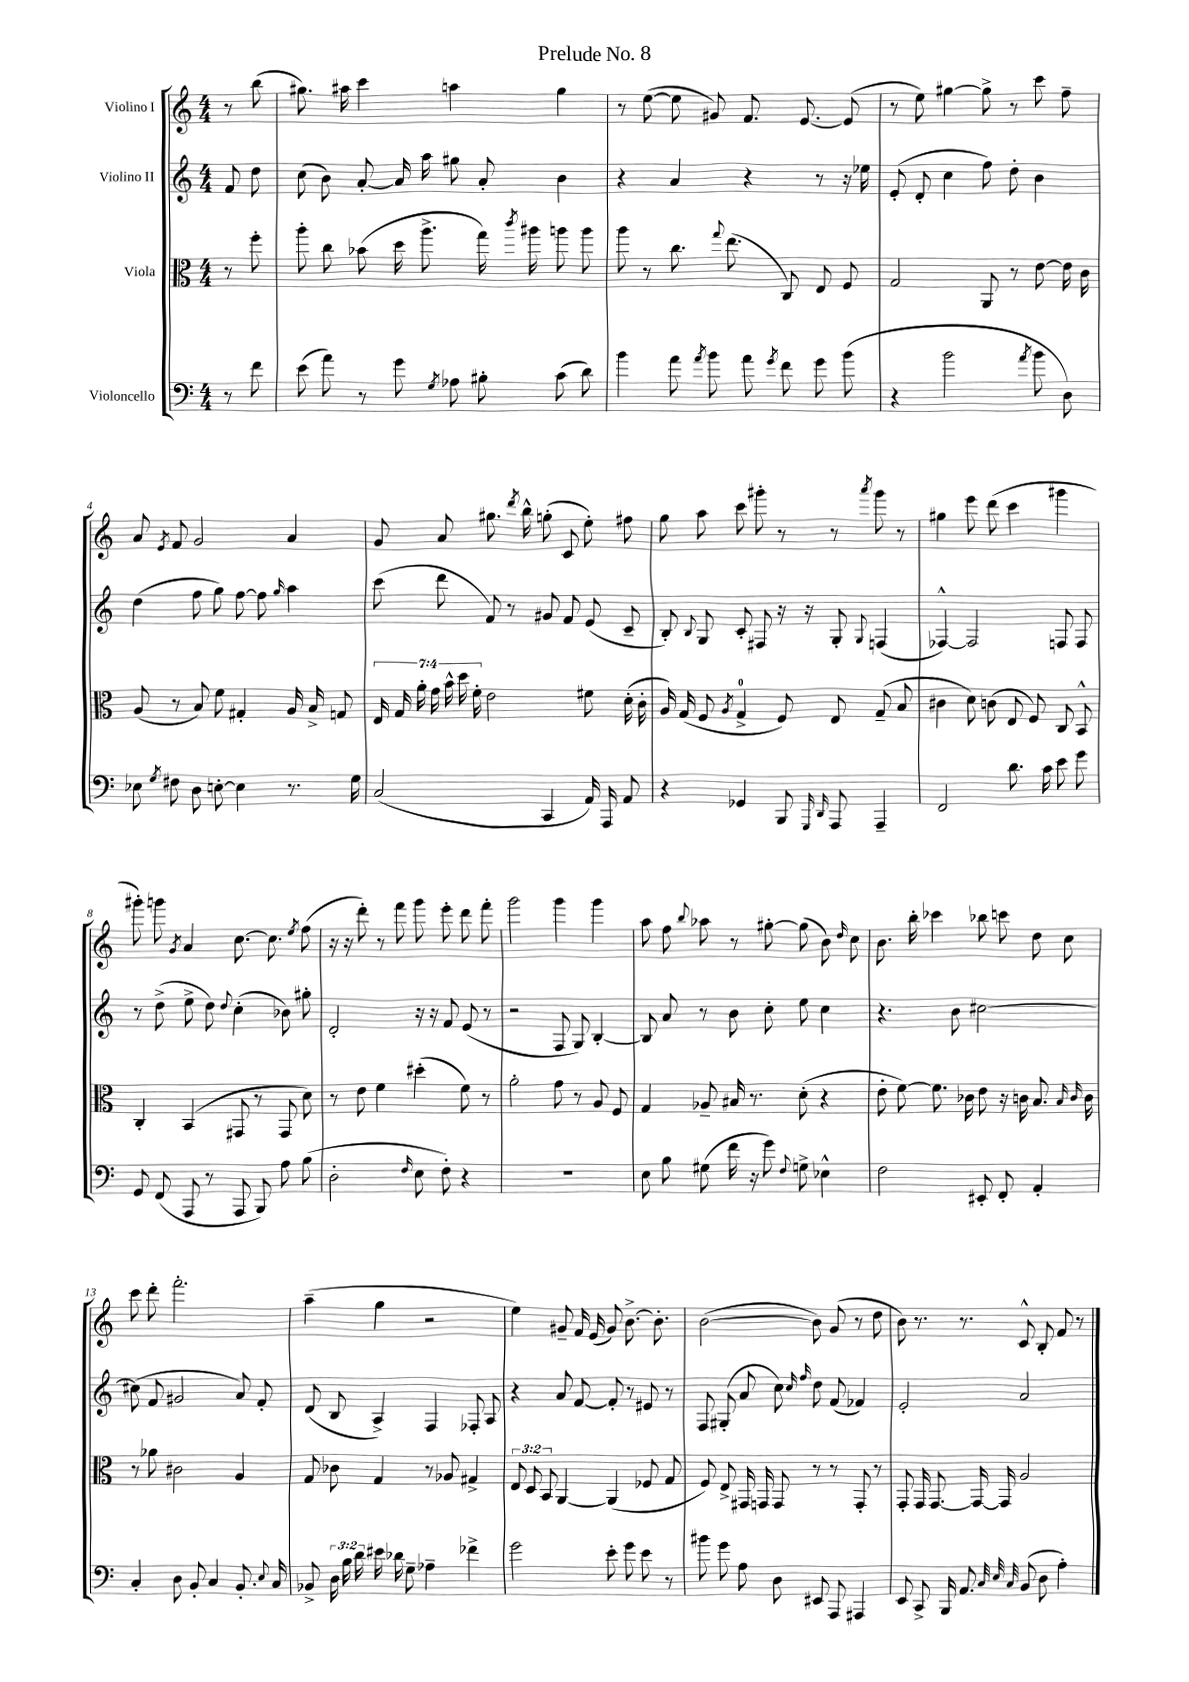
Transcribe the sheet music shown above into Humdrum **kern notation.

**kern	**kern	**kern	**kern
*staff4	*staff3	*staff2	*staff1
*clefF4	*clefC3	*clefG2	*clefG2
*k[]	*k[]	*k[]	*k[]
*M4/4	*M4/4	*M4/4	*M4/4
8r	8r	8f	8r
8f	8ff'	8dd	(8bb
=	=	=	=
(8e	8aa'	(8cc	8.gg#)
8a)	8cc	8b)	.
.	.	.	16aa#
8r	(8b-	[8a'	4ccc
8g	16dd	16a]	.
.	8.aa^	16aa	.
8qG	.	.	.
8A-	.	8gg#	4aa
8B#'	16gg)	8a'	.
.	8qccc	.	.
.	16aa#	.	.
(8c	8aa	4b	4gg#
8d)	8aa	.	.
=	=	=	=
4b	8aa	4r	8r
.	8r	.	([8ee
8a	8.cc	4a	8ee]
8qa	.	.	.
8b	.	.	8g#)
.	8qqgg	.	.
.	(8.ee	.	.
8a	.	4r	8.f
8qg	.	.	.
8f	8C)	.	.
.	.	.	[8.e
8g	8E	8r	.
(8b	8F	16r	(8e]
.	.	16ee-	.
=	=	=	=
4r	2G	(8e'	8r
.	.	8d'	8ee)
2b	.	4cc	[4gg#
.	8AA	8ff)	8gg#^]
.	8r	8dd'	8r
8qa	.	.	.
8b	[8e	4b	8ccc
8D)	16e]	.	8ff~
.	16c	.	.
=	=	=	=
8E-	(8A	(4dd	8a
8qG	.	.	8qe
8F#	8r	.	8f
8D	8B)	8ff	2g
[8E'	8f	8gg)	.
4E]	4G#'	[8ff	.
.	.	8ff]	.
.	.	16qqgg	.
8.r	16A	4aa	4a
.	16B^	.	.
.	8G	.	.
16G	.	.	.
=	=	=	=
(2C	28E	(8ccc	8g
.	28G	.	.
.	28a'	.	.
.	28g	.	.
.	.	8ddd	8a
.	28b^^	.	.
.	28dd	.	.
.	28f'	.	.
.	2e	8f)	8.gg#
.	.	8r	.
.	.	.	8qddd
.	.	.	16bb^^
4CC	.	8g#	(8gg'
.	.	8f	8c
16AA)	8f#	(8e	8ee')
16AAA	.	.	.
8AA	(16d'	8c~	8ff#
.	16c'	.	.
=	=	=	=
4r	16A)	8B')	8gg
.	(16G	.	.
.	.	8qqB	.
.	8F	8G	8aa
.	8qA	.	.
4GG-	4G^	8c'	8ccc
.	.	8F#	8ggg#'
8BBB	8F)	16r	8r
.	.	16r	.
16qqGGG	.	.	.
16qqDD	.	.	.
8AAA	8E	8G'	8r
.	.	8qqG	8qaaa
4AAA~	(8G~	(4F	8ggg#
.	8B	.	8r
=	=	=	=
2FF	4c#	[4F-^^)	4gg#
.	8d)	2F-]	8eee
.	(8c	.	(8ddd
8.d	8E	.	4ccc
.	8F)	.	.
16c	.	.	.
8e	8C	8F	4ggg#
8g	8BB^^	8F	.
=	=	=	=
8GG	4C'	8r	8ggg#')
(8FF	.	(8dd^	8ggg
.	.	.	8qg
8AAA	(4BB	8ee^	4a
8r	.	8dd)	.
.	.	8qqdd	.
8AAA	8GG#	(4cc'	[8.cc
8BBB)	8r	.	.
.	.	.	8.cc]
8A	8GG#	8b-)	.
.	.	.	8qee
(8B	8d)	8gg#'	(8ff
=	=	=	=
2D'	8r	2d'	16r
.	.	.	16r
.	8e	.	8ddd')
.	4f	.	8r
.	.	.	8fff
16qqF	.	.	.
8E	(4dd#'	16r	8ggg
.	.	16r	.
8F')	.	8f	8eee'
4r	8f)	(8e	8ddd
.	8r	8r	8fff'
=	=	=	=
1r	2a'	2r	2ggg
.	8g	8F	4ggg
.	8r	8G)	.
.	8A	[4B'	4ggg
.	8F	.	.
=	=	=	=
8E	4G	8B]	8aa
8B	.	8a	8ff
.	.	.	8qqbb
(8G#	8A-~	8r	8aa-
16f	16B#	8b	8r
16r	8.r	.	.
8g)	.	8cc'	[8gg#'
8qqF	.	.	.
8G^	(8d'	8ee	(8gg#]
4E-^^	4r	4cc	8b)
.	.	.	16qqdd
.	.	.	8cc
=	=	=	=
2F	8e'	4.r	8.b
.	[8f)	.	.
.	.	.	16bb'
.	8.f]	.	4ccc-
.	.	8b	.
.	16c-	.	.
8EE#'	8e	[2cc#	8bb-
8FF'	16r	.	8ccc
.	16c	.	.
4AA'	8.B	.	8dd
.	.	.	8cc
.	16qqB	.	.
.	16qqc	.	.
.	16c	.	.
=	=	=	=
4C'	8r	(8cc#]	8ccc
.	8a-	8f	8ddd'
8D	2c#	2g#	2.fff'
8BB'	.	.	.
4C	.	.	.
8.BB'	4A	8a)	.
.	.	8f'	.
8qqE	.	.	.
16C	.	.	.
=	=	=	=
8BB-^	8G	(8d	(4aa~
24D	8c-	8B	.
24B	.	.	.
24d	.	.	.
16e#	4G	4A^)	4gg
16d-	.	.	.
8G~	.	.	.
4A-~	8r	4F	2r
.	8A-	.	.
4f-^	4G#^	8F-'	.
.	.	8A	.
=	=	=	=
2g	12E	4r	4ee)
.	12D	.	.
.	12BB	.	.
.	[4AA	8a	8g#~
.	.	[8f	16f
.	.	.	(16e
8e'	(4AA]	8f']	8g#)
8g	.	8r	[8.b^
8e	8F-	8e#	.
.	.	.	8.b']
8r	8G	8r	.
=	=	=	=
8b#	8F)	8F	([2b
8g	8E^	(8G#'	.
8A	16GG#	8a	.
.	16GG	.	.
8D	8GG	8cc)	.
.	.	16qqcc	.
.	.	16qqff	.
8EE#	8r	8dd	8b])
8AAA	8r	(8f	(8g
4AAA#	8GG'	4f-)	8r
.	8r	.	8dd
=	=	=	=
8EE	8GG'	2e'	8b)
8CC^	16GG	.	8.r
.	[8.GG	.	.
16BBB	.	.	.
8.AA	.	.	8.r
.	16GG_	.	.
.	16GG]	.	.
32qqC	.	.	.
32qqE	.	.	.
32qqC	.	.	.
(8BB	2A	2a	8c^^
8D	.	.	8B'
4A')	.	.	8f
.	.	.	8r
==	==	==	==
*-	*-	*-	*-
